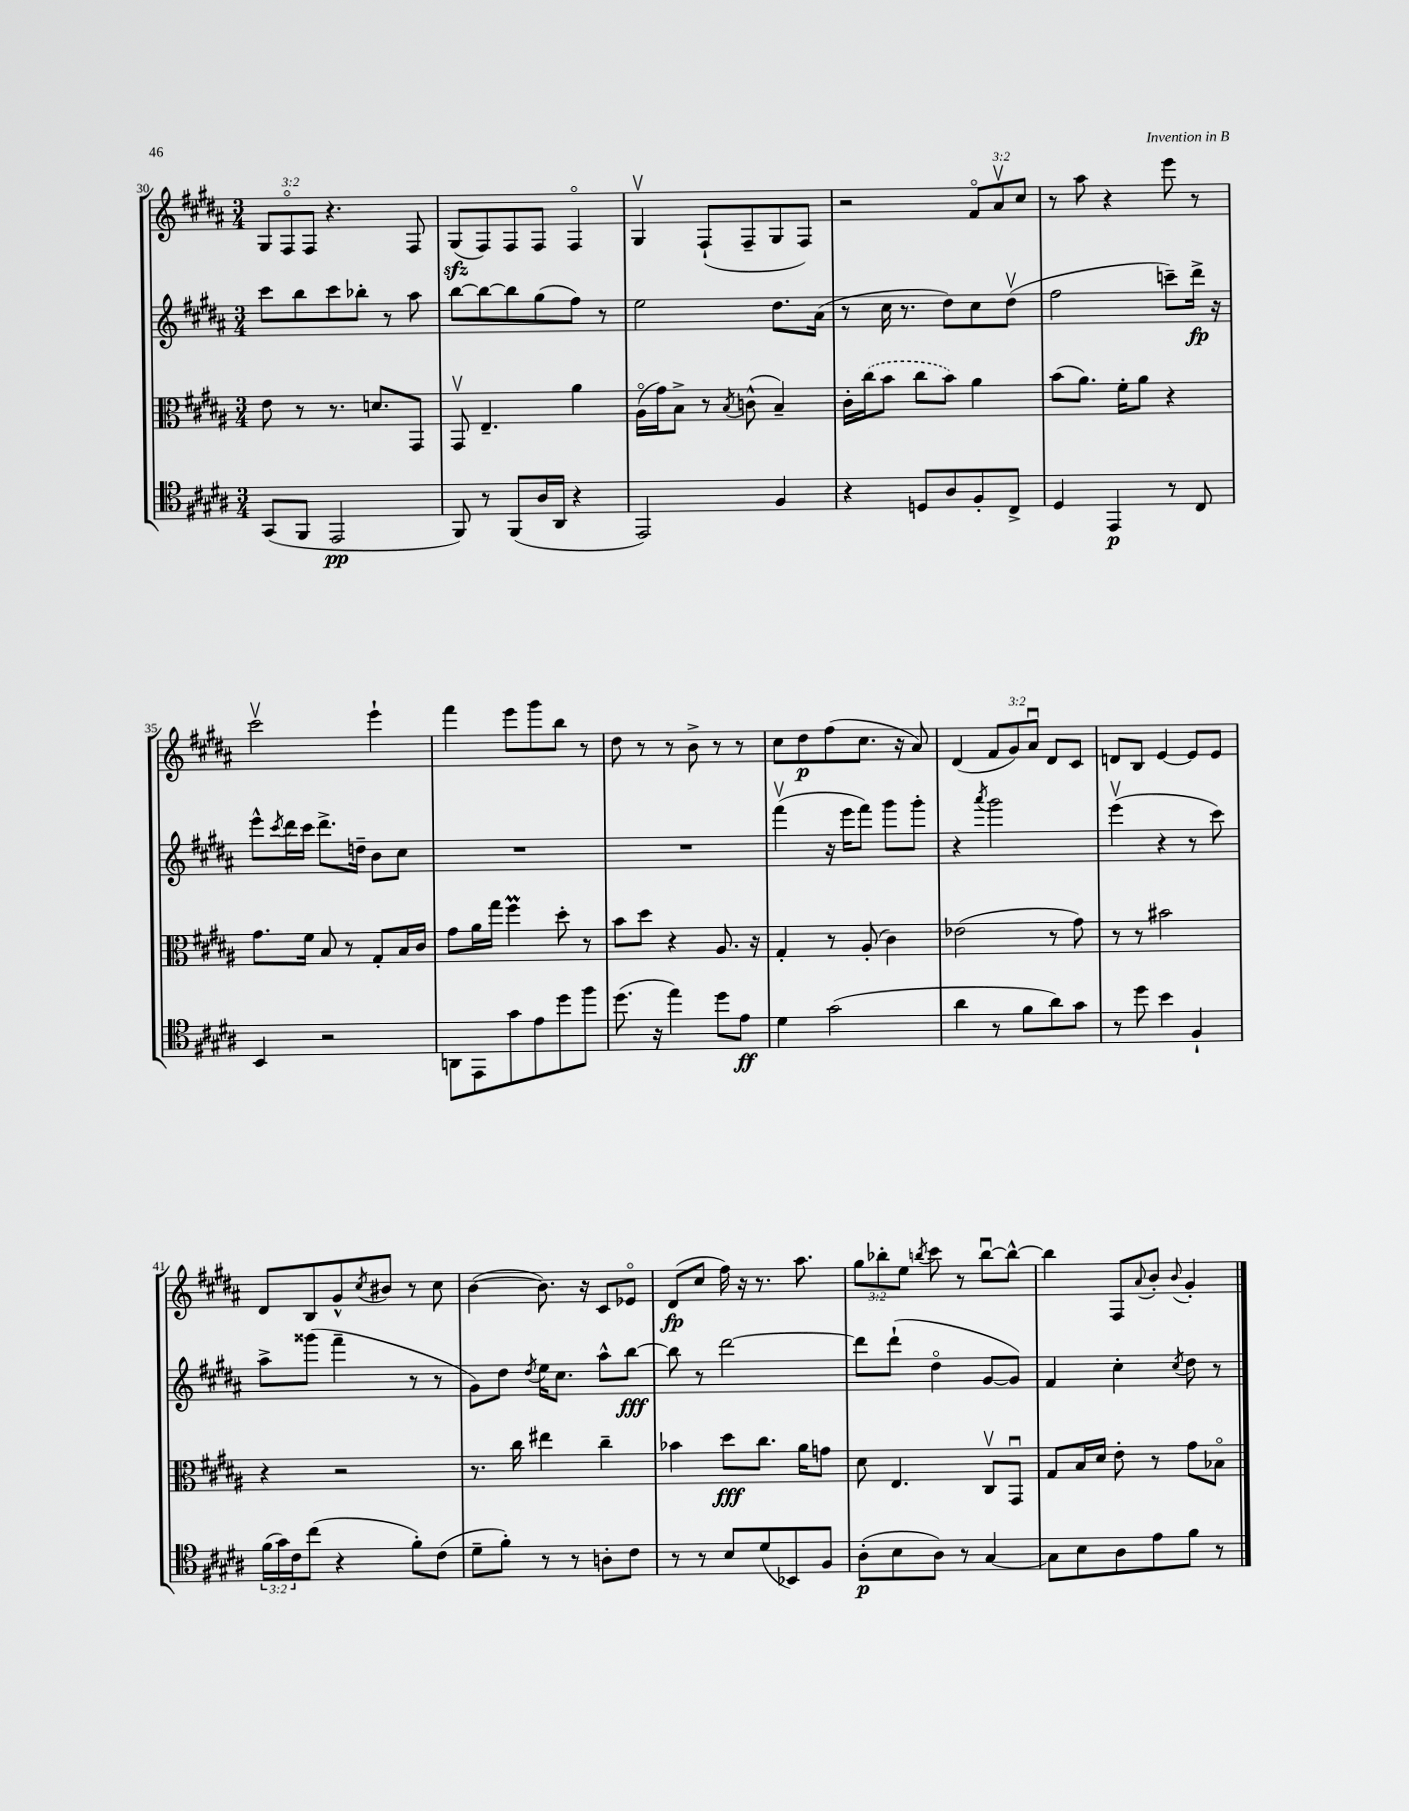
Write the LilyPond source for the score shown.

<<
\new StaffGroup <<
\new Staff = "s0" {
    \clef treble \key b \major \numericTimeSignature \time 3/4 \override Staff.TupletNumber.text = #tuplet-number::calc-fraction-text
    \tuplet 3/2 { gis8 fis8\flageolet fis8 } r4. fis8 |
    gis8\sfz( fis8) fis8 fis8 fis4\flageolet |
    gis4\upbow fis8-!( fis8-- gis8 fis8) |
    r2 \tuplet 3/2 { fis'8\flageolet ais'8\upbow cis''8 } |
    r8 ais''8 r4 e'''8 r8 |
    cis'''2\upbow e'''4-! |
    fis'''4 e'''8 gis'''8 b''8 r8 |
    dis''8 r8 r8 b'8-> r8 r8 |
    cis''8 dis''8\p fis''8( cis''8. r16 ais'8) |
    dis'4( \tuplet 3/2 { fis'8 gis'8) ais'8\downbow } dis'8 cis'8 |
    d'8 b8 e'4~ e'8 e'8 |
    dis'8 b8 gis'8-^ \acciaccatura { cis''8 } bis'8 r8 cis''8 |
    b'4~( b'8.) r16 cis'8 ees'8\flageolet |
    dis'8\fp( cis''8 fis''16) r16 r8. ais''8. |
    \tuplet 3/2 { gis''8 bes''8-. e''8 } \acciaccatura { b''8 } cis'''8 r8 b''8~\downbow b''8~-^ |
    b''4 fis8 \appoggiatura { ais'8 } b'8-. \appoggiatura { b'8 } gis'4-. \bar "|." |
}
\new Staff = "s1" {
    \clef treble \key b \major \numericTimeSignature \time 3/4
    cis'''8 b''8 cis'''8 bes''8-. r8 ais''8 |
    b''8~ b''8~ b''8 gis''8( fis''8) r8 |
    e''2 dis''8. ais'16( |
    r8 cis''16 r8. dis''8) cis''8 dis''8\upbow( |
    fis''2 c'''8--) dis'''16->\fp r16 |
    e'''8-^ \acciaccatura { cis'''8 } dis'''16 cis'''16 dis'''8.-> d''16-- b'8 cis''8 |
    R2. |
    R2. |
    fis'''4\upbow( r16 e'''16 fis'''8) gis'''8 gis'''8-. |
    r4 \acciaccatura { ais'''8 } gis'''2 |
    e'''4\upbow( r4 r8 cis'''8) |
    ais''8-> gisis'''8( fis'''4-- r8 r8 |
    gis'8) dis''8 \acciaccatura { dis''8 } e''16 cis''8. ais''8-^ b''8~\fff |
    b''8 r8 dis'''2~ |
    dis'''8 dis'''8-!( dis''4\flageolet gis'8~ gis'8) |
    fis'4 cis''4-. \acciaccatura { cis''8 } dis''8 r8 \bar "|." |
}
\new Staff = "s2" {
    \clef alto \key b \major \numericTimeSignature \time 3/4
    e'8 r8 r8. d'8. gis,8 |
    gis,8\upbow e4.-- ais'4 |
    ais16\flageolet( gis'16) b8-> r8 \acciaccatura { b8 } c'8-^( b4--) |
    cis'16-. \once \slurDashed cis''16( b'8 cis''8 b'8) ais'4 |
    b'8( ais'8.) fis'16-. ais'8 r4 |
    gis'8. fis'16 b8 r8 gis8-. b16 cis'16 |
    gis'8 ais'16 gis''16 fis''4\prall dis''8-. r8 |
    b'8 dis''8 r4 ais8. r16 |
    gis4-. r8 ais8-.( cis'4) |
    ees'2( r8 gis'8) |
    r8 r8 bis'2 |
    r4 r2 |
    r8. cis''16 eis''4 cis''4-- |
    bes'4 dis''8\fff cis''8. ais'16 g'8 |
    dis'8 e4. cis8\upbow gis,8\downbow |
    gis8 b16 dis'16 e'8-. r8 gis'8 bes8\flageolet \bar "|." |
}
\new Staff = "s3" {
    \clef tenor \key b \major \numericTimeSignature \time 3/4 \override Staff.TupletNumber.text = #tuplet-number::calc-fraction-text
    gis,8( fis,8 e,2\pp |
    fis,8) r8 fis,8( ais16 ais,16 r4 |
    e,2) fis4 |
    r4 d8 ais8 fis8-. cis8-> |
    dis4 e,4\p r8 cis8 |
    b,4 r2 |
    a,8 e,8 gis'8 e'8 dis''8 fis''8 |
    dis''8.( r16 e''4) dis''8 e'8\ff |
    dis'4 gis'2( |
    ais'4 r8 fis'8 ais'8) gis'8 |
    r8 dis''8 b'4 fis4-! |
    \tuplet 3/2 { fis'16( gis'16) cis'16 } cis''8( r4 fis'8-.) cis'8( |
    dis'8-- fis'8-.) r8 r8 a8-. cis'8 |
    r8 r8 b8 dis'8( bes,8) fis8 |
    ais8-.\p( b8 ais8) r8 gis4~ |
    gis8 b8 ais8 e'8 fis'8 r8 \bar "|." |
}
>>
>>
\layout { \context { \Score currentBarNumber = #30 } }
